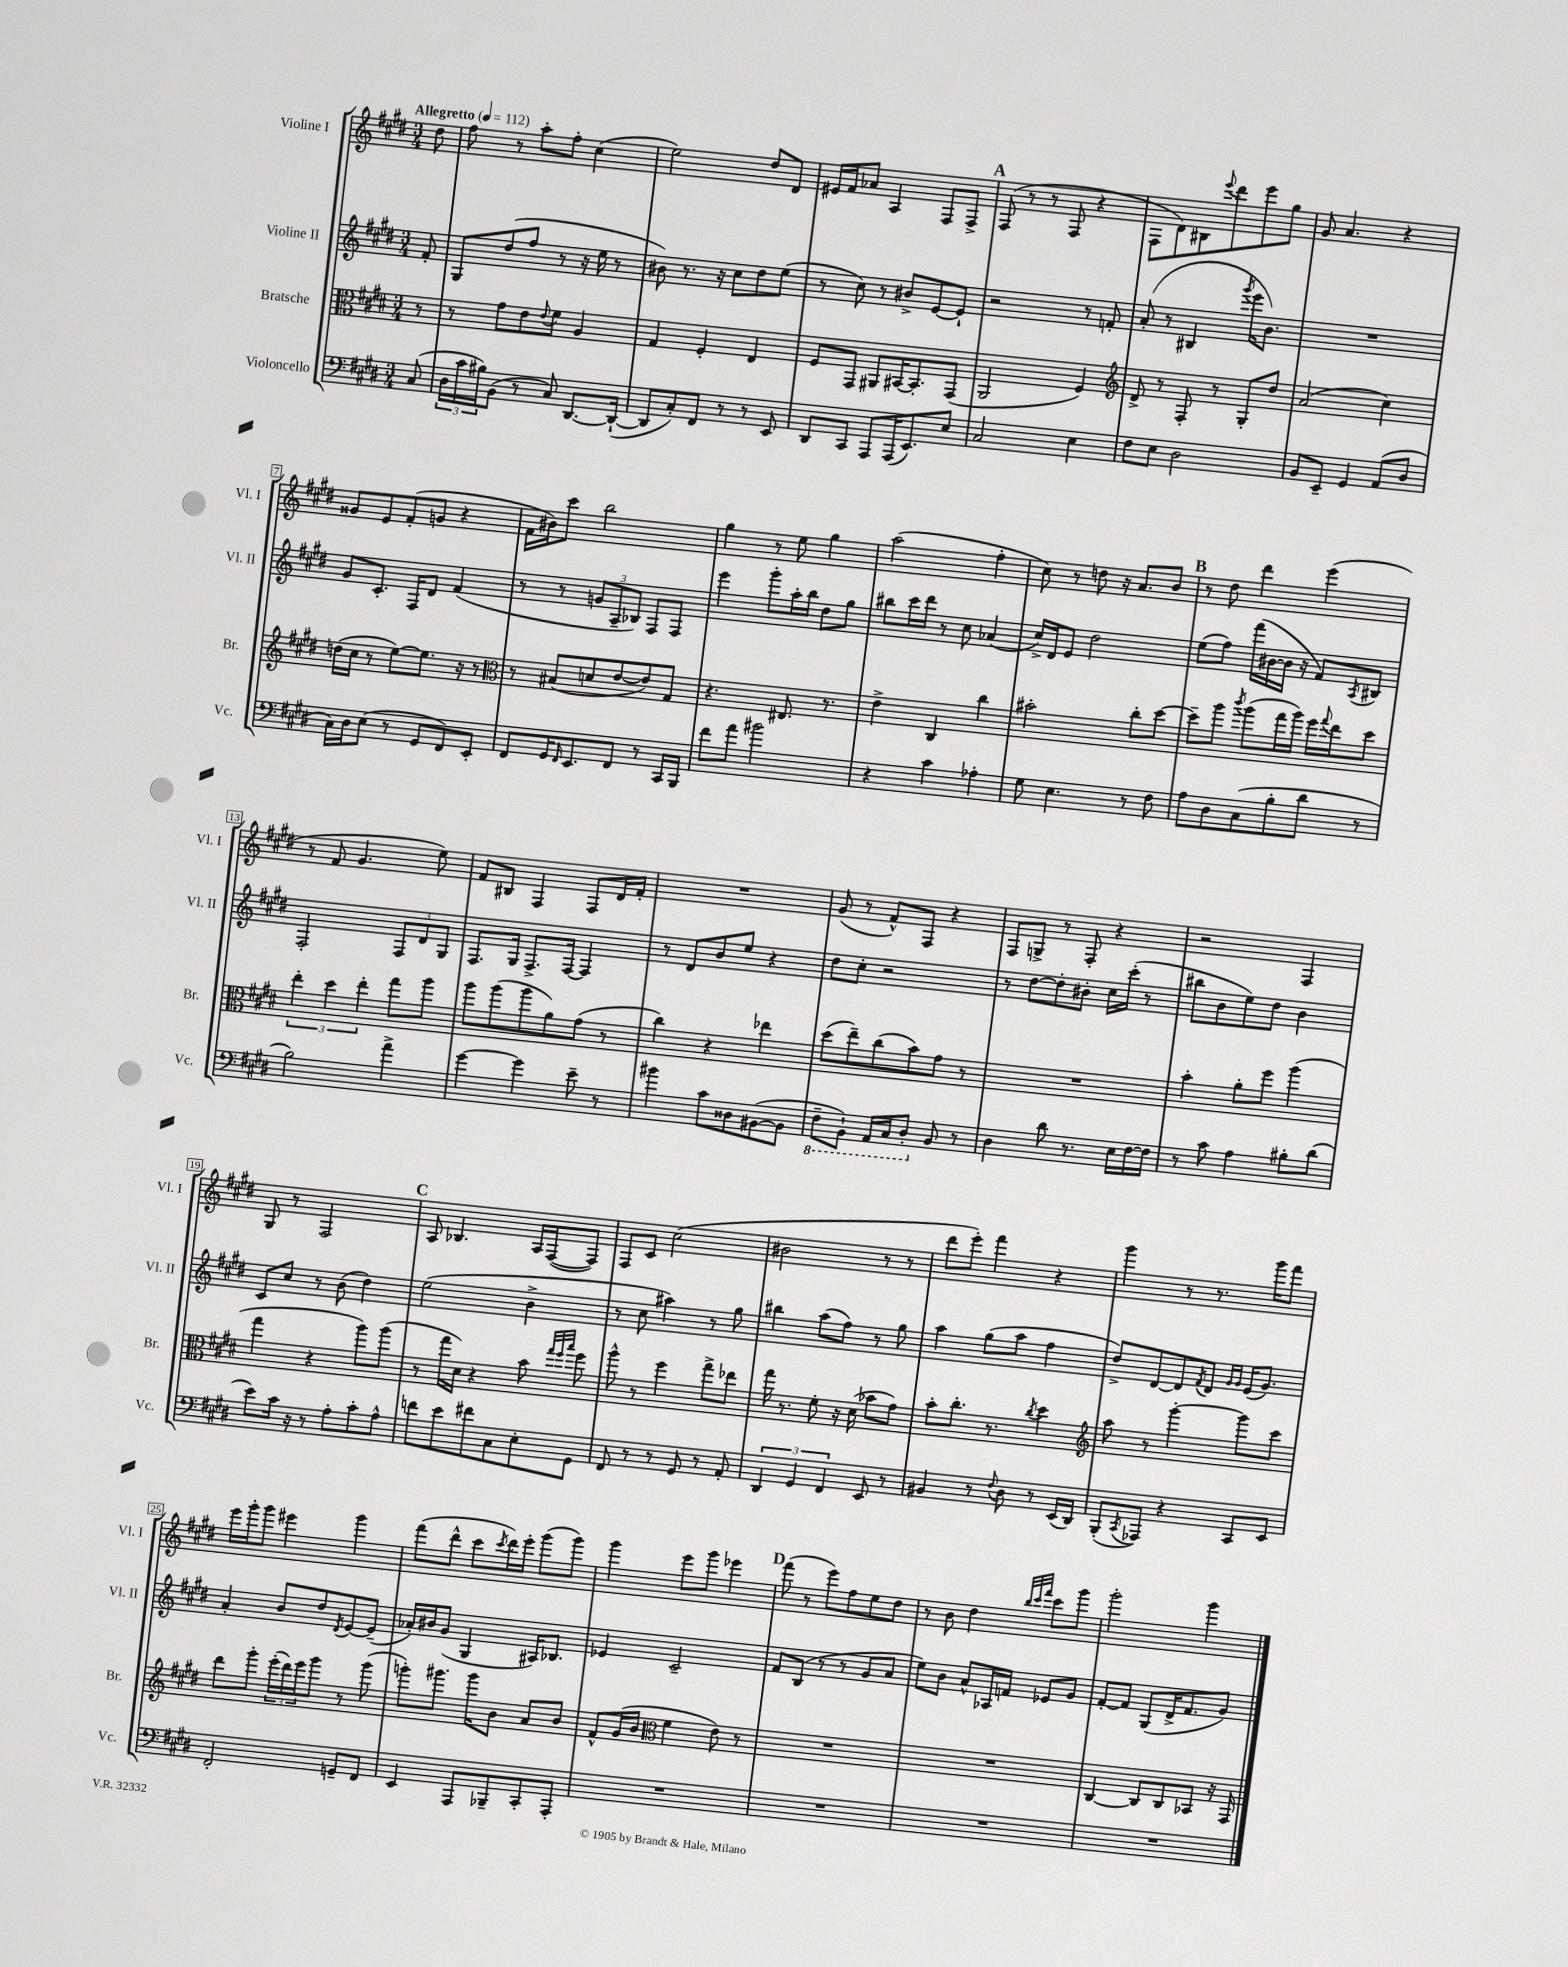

**kern	**kern	**kern	**kern
*part4	*part3	*part2	*part1
*staff4	*staff3	*staff2	*staff1
*I"Violoncello	*I"Bratsche	*I"Violine II	*I"Violine I
*I'Vc.	*I'Br.	*I'Vl. II	*I'Vl. I
*clefF4	*clefC3	*clefG2	*clefG2
*k[f#c#g#d#]	*k[f#c#g#d#]	*k[f#c#g#d#]	*k[f#c#g#d#]
*M3/4	*M3/4	*M3/4	*M3/4
*MM112	*MM112	*MM112	*MM112
=	=	=	=
!	!	!	!LO:TX:a:B:t=Allegretto
(8C#/	8r	8f#'/	8dd#\
=1	=1	=1	=1
24D#\LL	8r	8G#/L	8ff#\
24c#\	.	.	.
24B#X\J)	.	.	.
(8BB\J	8g#\L	(8dd#/	8r
8r	8e\	8ff#/J	8aa'\L
.	8qqe/	.	.
8C#/)	8f#\J	8r	8ff#'\J
[8.DD#/L	4A/	16r	(4cc#\
.	.	16ee\	.
.	.	8r	.
(16DD#`/Jk_	.	.	.
=2	=2	=2	=2
8DD#/L]	4G#/	8b#X\)	2ee\)
8C#'/)	.	8.r	.
8FF#/J	4F#'/	.	.
.	.	16r	.
8r	.	8cc#\L	.
8r	4E/	8dd#\	8dd#/L
8EE/	.	(8ee\J	8d#/J
=3	=3	=3	=3
8DD#/L	8F#/L	8r	16e#X/LL
.	.	.	16f#/J
8CC#/J	8GG#/J	8cc#\)	8a-X/J
8AAA/L	8AA#X/L	8r	4A/
(16AAA/K	[16BB#X/K	8b#X^/L	.
8.EE/)	8.BB#'/]	.	.
.	.	[8e/	8F#/L
8E/J	(8GG#/J	8e`/J]	8F#^/J
!!LO:REH:place=s1:t=A
=4	=4	=4	=4
2C#/	2AA/	2r	(8F#/
.	.	.	8r
.	.	.	8r
.	.	.	8F#/
4E\	4F#/)	8r	4r
.	.	8fn'/	.
=5	=5	=5	=5
*	*clefG2	*	*
8F#\L	8d#^/	(8a'/	8F#\L
8E\J	8r	8r	8d#\)
2D#\	8F#'/	4B#X/	8B#X\
.	.	.	8qqeee/
.	8r	.	8ddd#\
.	.	8qggg#/	.
.	8G#'/L	16eee\KL	8eee\
.	.	8.b\J)	.
.	8dd#/J	.	8gg#\J
=6	=6	=6	=6
8BB/L	(2a/	2.r	8g#/
8EE~/J	.	.	4.a/
4GG#/	.	.	.
(8AA/L	4cc#\)	.	4r
8D#/J	.	.	.
!!LO:LB:g=z
=7	=7	=7	=7
16C#\LL)	(16ddn\LL	8g#/L	8g##X/L
16D#\J	16cc#\JJ	.	.
(8E\J	8r	8.c#'/J	8e/
8r	[8ee\L)	.	(8f#'/
.	.	16F#/KL	.
8GG#/L	8.ee\J]	8d#/J	8gn/J
8FF#/)	.	(4f#/	4r
.	16r	.	.
8EE'/J	8r	.	.
=8	=8	=8	=8
*	*clefC3	*	*
8FF#/L	8r	8r	16f#\LL
.	.	.	16b#X\J)
16GG#/K	(8B#X/L	8r	8ccc#\J
16qqFF#/	.	.	.
8.EE/	.	.	.
.	8dn/	12gn/L	2bb\
.	.	12A~/	.
8FF#/J	[8e/	.	.
.	.	12B-X/J)	.
8r	8e/])	8F#/L	.
16CC#/LL	8G#/J	8F#/J	.
16BBB/JJ	.	.	.
=9	=9	=9	=9
8f#\L	4.r	4eee\	4gg#\
8a\J	.	.	.
2b#X\	.	8ggg#'\L	8r
.	8.E#X/	16aa'\L	8ee\
.	.	16bb\JJ	.
.	.	8dd#\L	4gg#\
.	8.r	.	.
.	.	8gg#\J	.
=10	=10	=10	=10
4r	4e^\	8bb#X\L	(2aa\
.	.	16ccc#\L	.
.	.	16ddd#\JJ	.
4c#\	4C#/	8r	.
.	.	8cc#\	.
4A-X'\	4cc#\	(4a-X/	4ff#'\
=11	=11	=11	=11
8G#\	2b#X'\	16cc#^/LL)	8cc#\)
.	.	16d#/J	.
4.E\	.	8e/J	8r
.	.	2dd#\	8ddn\
.	.	.	16r
.	.	.	8.a/L
8r	8cc#'\L	.	.
8F#\	[8dd#\J	.	8b/J
!!LO:REH:place=s1:t=B
=12	=12	=12	=12
8A\L	8dd#~\L]	(8ee\L	8r
8D#\	8aa\J	8ff#\J)	8dd#\
.	8qccc#/	.	.
(8C#\	(8aa\L	(16fff#\LL	4ddd#\
.	.	[16b#X\	.
8B'\	16gg#\L	16b#\JJ]	.
.	16aa\JJ)	16r	.
8d#\J	16ff#\LL	8f#/L)	(4eee\
.	8qqgg#/	.	.
.	16ee\J	.	.
.	.	8qA/	.
8r	8dd#\J	8B#X/J	.
!!LO:LB:g=z
=13	=13	=13	=13
2B\)	6ee'\	2F#'/	8r
.	.	.	8f#/
.	6dd#\	.	.
.	.	.	4.g#/
.	6ee'\	.	.
4a^\	8gg#\L	12F#/L	.
.	.	12d#/	.
.	8aa\J	.	8ee\)
.	.	12G#/J	.
=14	=14	=14	=14
[4g#\	8aa\L	8.F#/L	8f#/L
.	(8aa\	.	8B#X/J
.	.	16G#/Jk	.
4g#\]	8aa\	8.F#^/L	4F#/
.	8a\)	.	.
.	.	[16F#/Jk	.
8e~\	(8g#\J	4F#/]	8F#/L
8r	8r	.	16d#/L
.	.	.	16f#'/JJ
=15	=15	=15	=15
4b#X\	4cc#\)	8r	2.r
.	.	8d#/L	.
8c#\L	4r	8b/	.
8D##X\	.	8ee/J	.
([8BB#X\	4ee-X\	4r	.
8BB#\J]	.	.	.
=16	=16	=16	=16
*8ba	*	*	*
8FF#~\L	(8dd#\L	8dd#\L	(8g#/
8BBB`\J)	8ee~\)	8cc#'\J	8r
16AAA/LL	(8cc#\	2r	8f#^^/L)
16CC#/J	.	.	.
8DD#'/J	8b\)	.	8F#/J
*X8ba	*	*	*
8BB/	8g#\J	.	4r
8r	8r	.	.
=17	=17	=17	=17
4D#\	2.r	8r	8F#/L
.	.	[8dd#\L	8Gn^/J
8d#\	.	8dd#'\]	8r
8.r	.	8b#X'\J	8F#'/
.	.	16cc#\LL	4r
16E\LL	.	(16ccc#'\JJ	.
[16F#\	.	8r	.
16F#\JJ]	.	.	.
=18	=18	=18	=18
8r	4b'\	8bb#X\L	2r
8c#\	.	8b\	.
4A\	8a'\L	8ee\)	.
.	8ff#\J	8dd#\J	.
8B#X'\L	(4aa\	4b\	4F#/
(8d#\J	.	.	.
!!LO:LB:g=z
=19	=19	=19	=19
8e\L)	4gg#\	8c#/L	8G#/
16c#\Jk	.	8cc#/J	8r
16r	.	.	.
8r	4r	8r	2F#/
8A'\L	.	(8b\	.
8c#'\	8aa\L)	4dd#\)	.
8A^^\J	(8aa\J	.	.
!!LO:REH:place=s1:t=C
=20	=20	=20	=20
8fn\L	8r	(2ee\	8A/
8e\	16gg#\LL	.	4.B-X/
.	16d#\JJ)	.	.
8f#X\	4r	.	.
8C#\	.	.	.
8E'\	8b\	4b^\	16A/LL
.	.	.	([16F#/J
.	32qqgg#/LLL	.	.
.	32qqff#/	.	.
.	32qqbb/JJJ	.	.
8GG#\J	8ff#\	.	8F#/J])
=21	=21	=21	=21
8FF#/	8aa^^\	8r	8F#/L
8r	8r	8cc#\	8c#/J
8r	4ff#\	4aa#X\)	(2cc#\
8GG#/	.	.	.
8r	8gg#^\L	8r	.
8AA'/	8ee-X\J	8gg#\	.
=22	=22	=22	=22
6DD#/	16gg#\	4bb#X\	2b#X\
.	8.r	.	.
6GG#/	.	.	.
.	8f#'\	(8aa\L	.
6FF#/	.	.	.
.	16r	8ff#\J)	.
.	(16d#\	.	.
8EE/	8b-X\L	8r	8r
8r	8g#\J)	8gg#\	8r
=23	=23	=23	=23
4BB#X/	8b'\L	4aa\	8ddd#\L
.	8.cc#'\J	.	8eee'\J)
8r	.	(8gg#\L	4fff#\
.	8.r	.	.
8qqF#/	.	.	.
8D#\	.	8aa\J	.
.	8qcc#/	.	.
8r	4dd#\	4ff#\	4r
(16EE/LL	.	.	.
16DD#/JJ)	.	.	.
=24	=24	=24	=24
*	*clefG2	*	*
(8BBB'/L	8aa\	8dd#^/L)	4ggg#\
8qCC#/	.	.	.
8AAA-X/J)	8r	[8d#/	.
4r	[4ggg#'\	8d#/]	8r
.	.	8qf#/	.
.	.	8d#/J	8.r
.	.	16qqg#/LL	.
.	.	16qqg#/JJ	.
8CC#/L	8ggg#\L]	(16e/KL	.
.	.	8.g#/J)	16ggg#\KL
8EE/J	8ccc#\J	.	8fff#\J
!!LO:LB:g=z
=25	=25	=25	=25
2FF#'/	8ddd#\L	4a'/	16eee\LL
.	.	.	16ggg#'\J
.	8ggg#'\J	.	8ggg#\J
.	(24eee'\LL	8b/L	4eee#X\
.	24ddd#\)	.	.
.	24eee\J	.	.
.	8ggg#\J	8dd#/	.
.	.	8qd#/	.
8GGn~/L	8r	[8e/	4ggg#\
8FF#/J	(8ggg#\	(8e~/J]	.
=26	=26	=26	=26
4EE/	8gggn'\L)	16a-X'/LL)	(8fff#\L
.	.	16b#X/J	.
.	8.ggg#X\J	(8g#/J	8ddd#^^\J
8AAA/L	.	4G#/	8ccc#\L
.	16ggg#\KL	.	.
.	.	.	8qccc#/
8BBB-X~/	8b\J	.	16ddd#\L)
.	.	.	16eee'\JJ
8CC#'/	8a/L	16A#X/KL)	(8ggg#\L
.	.	8.B-X/J	.
8AAA'/J	8b/J	.	8ggg#\J)
=27	=27	=27	=27
2.r	8f#^^/L	4e-X/	4ggg#\
.	(16g#/L	.	.
.	16b/JJ	.	.
*	*clefC3	*	*
.	4f#\	2c#~/	8eee\L
.	.	.	8ggg#\J
.	8e\)	.	4eee-X\
.	8r	.	.
!!LO:REH:place=s1:t=D
=28	=28	=28	=28
2.r	2.r	8f#/L	(8fff#\
.	.	(8B/J	8r
.	.	8r	8eee\L)
.	.	8r	8ff#\
.	.	8g#/L	8ee\
.	.	8a/J	8dd#\J
=29	=29	=29	=29
2.r	2.r	8ee\L)	8r
.	.	8b\J	8b\
.	.	8a^^/L	4dd#\
.	.	16A-X/L	.
.	.	16fn/JJ	.
.	.	.	32qqbb/LLL
.	.	.	32qqccc#/
.	.	.	32qqfff#/JJJ
.	.	8e-X/L	8ccc#\L
.	.	8g#/J	8ggg#\J
=30	=30	=30	=30
2.r	[4C#/	[8f#'/L	2ggg#'\
.	.	8f#/J]	.
.	8C#/L]	(8G#/L	.
.	8C#/	16d#^/K	.
.	.	8.f#/	.
.	8BB-X/J	.	4ggg#\
.	16r	8g#/J)	.
.	16GG#/	.	.
==	==	==	==
*-	*-	*-	*-
